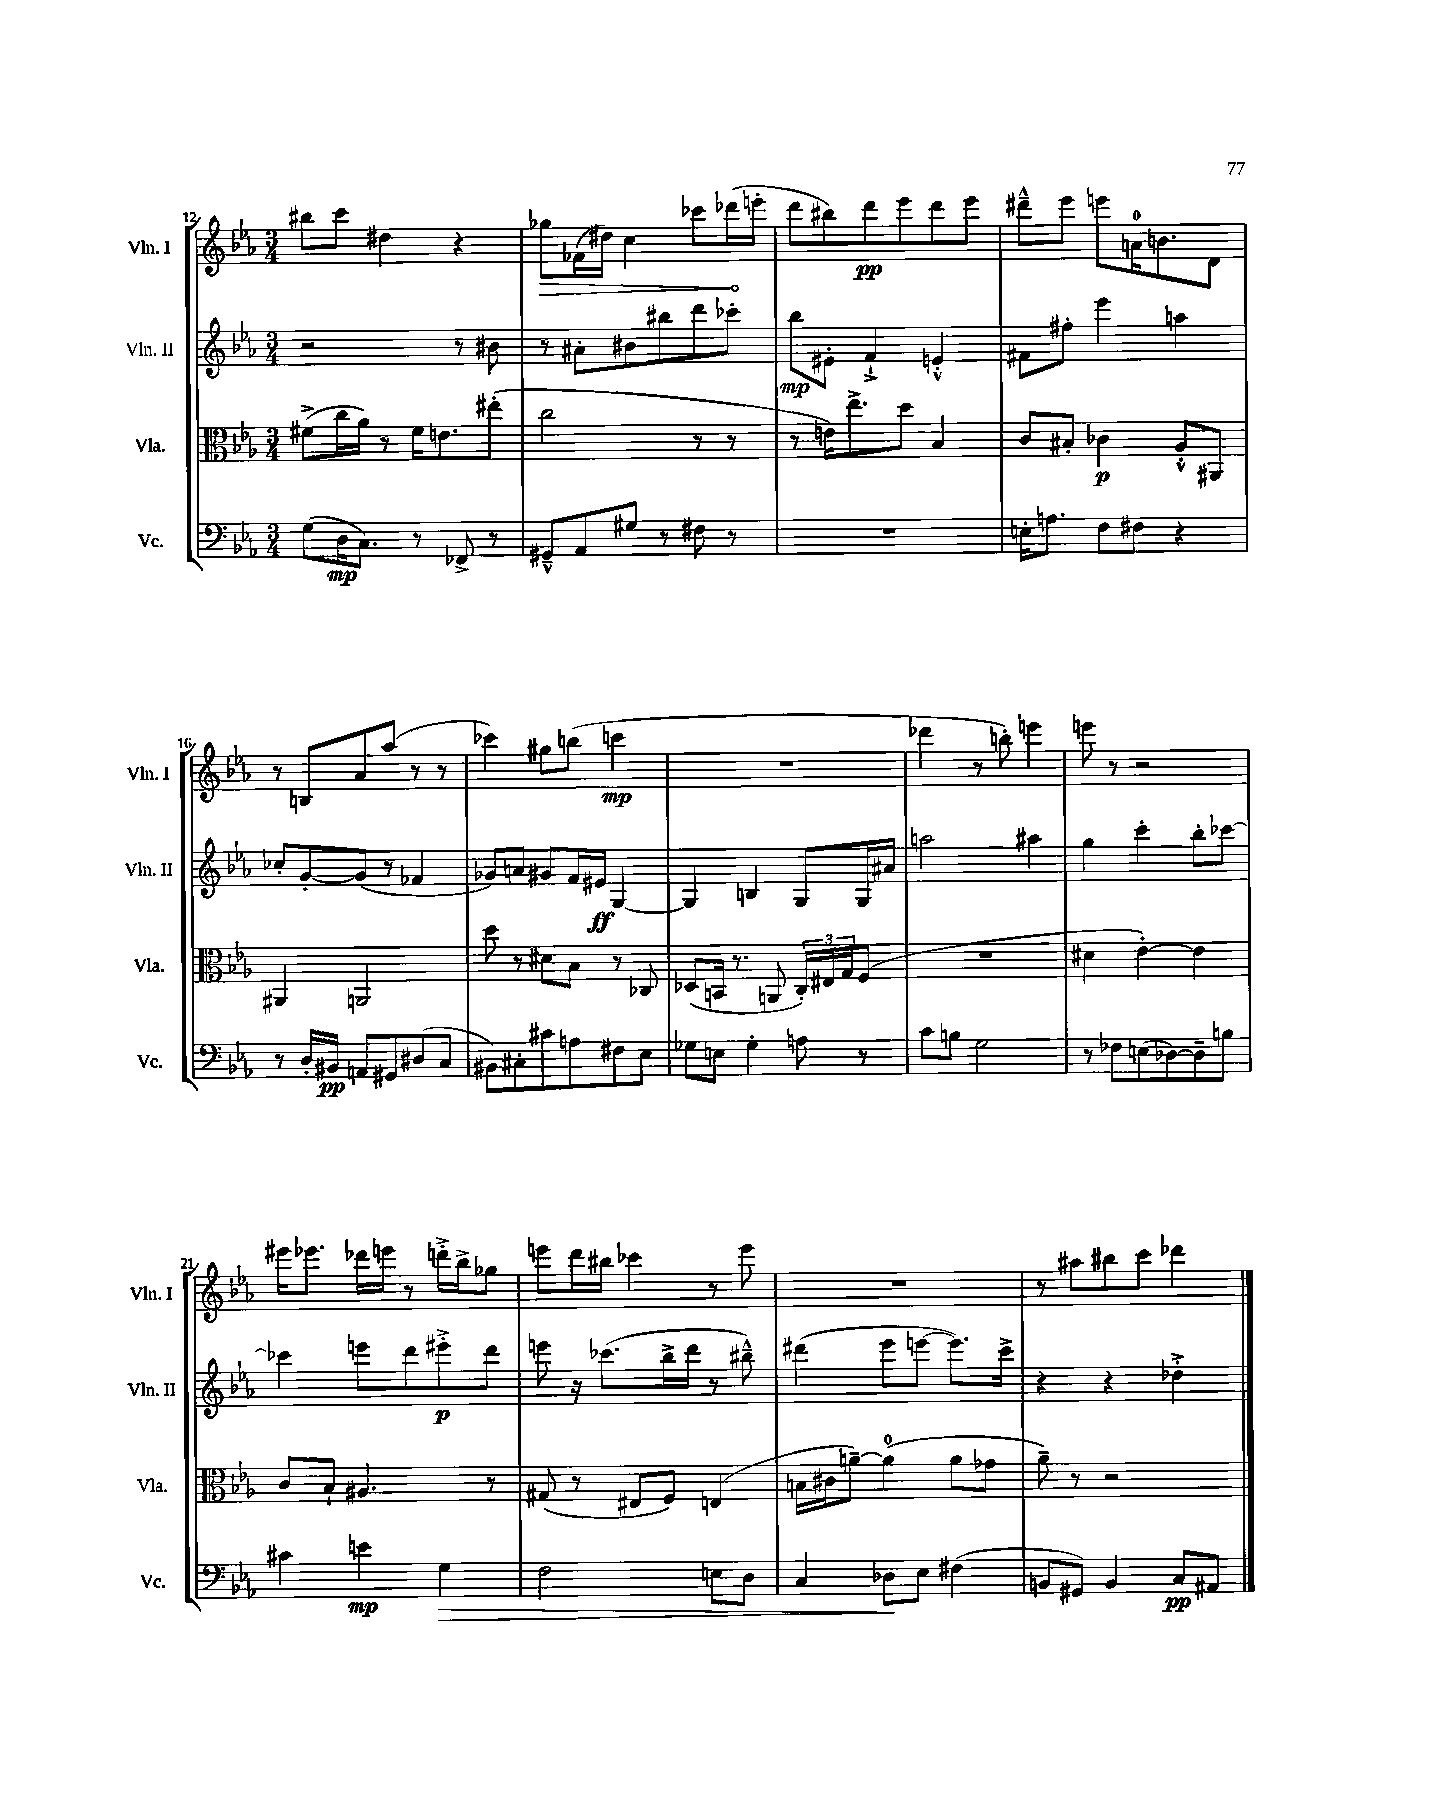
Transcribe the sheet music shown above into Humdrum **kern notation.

**kern	**kern	**kern	**kern
*staff4	*staff3	*staff2	*staff1
*clefF4	*clefC3	*clefG2	*clefG2
*k[b-e-a-]	*k[b-e-a-]	*k[b-e-a-]	*k[b-e-a-]
*M3/4	*M3/4	*M3/4	*M3/4
(8G	(8f#^	2r	8bb#
16D	16cc	.	8ccc
8.C)	16a-)	.	.
.	8r	.	4dd#
8r	16f#	.	.
.	8.e	.	.
8FF-^	.	8r	4r
8r	(8ee#'	8b#	.
=	=	=	=
8GG#~^^	2cc	8r	8gg-
8AA-	.	8a#'	(16f-
.	.	.	16dd#)
8G#	.	8b#	4cc
8r	.	8bb#	.
8F#	8r	8ddd	8ccc-
8r	8r	8ccc-'	(16ddd-
.	.	.	16eee'
=	=	=	=
2.r	8r	8bb-	8ddd
.	16e)	8e#'	8bb#)
.	8.ee-^	.	.
.	.	4f`^	8ddd
.	8dd	.	8eee-
.	4B-	4e'^^	8ddd
.	.	.	8eee-
=	=	=	=
16E'	8c	8f#	8ddd#~^^
8.A	.	.	.
.	8B#'	8ff#'	8eee-
8F	4c-	4eee-	8eee
8F#	.	.	16a
.	.	.	8.b
4r	8A-'^^	4aa	.
.	8AA#	.	8d
=	=	=	=
8r	4AA#	8cc-'	8r
16D'	.	[8g'	8B
16BB#	.	.	.
8AA	2AA	(8g]	8a-
8GG#	.	8r	(8aa-
(8D#	.	4f-	8r
8C	.	.	8r
=	=	=	=
8BB#)	8dd	8g-)	4ccc-)
8C#'	8r	8a	.
8c#	8d#	8g#	8gg#
8A	8B-	16f	(8bb
.	.	16e#	.
8F#	8r	[4G	4ccc
8E-	8C-	.	.
=	=	=	=
8G-	(8D-	4G]	2.r
8E	16BB	.	.
.	8.r	.	.
4G-'	.	4B	.
.	8AA	.	.
8A	24C')	8G	.
.	24E#	.	.
.	24G	.	.
8r	(8F	16G	.
.	.	16a#	.
=	=	=	=
8c	2.r	2aa	4ddd-
8B	.	.	.
2G	.	.	8r
.	.	.	8bb')
.	.	4aa#	4eee
=	=	=	=
8r	4d#	4gg	8eee
8F-	.	.	8r
(8E	[4e-')	4ccc'	2r
[8D-)	.	.	.
8D-~]	4e-]	8bb-'	.
8B	.	[8ccc-	.
=	=	=	=
4c#	8c	4ccc-]	16eee#
.	.	.	8.eee-
.	8B-`	.	.
4e	4.A#	8eee	16ddd-
.	.	.	16eee
.	.	8ddd	8r
4G	.	8eee#'^	16ddd'^
.	.	.	16bb-^
.	8r	8ddd	8gg-
=	=	=	=
2F	(8G#	8eee	8eee
.	8r	16r	16ddd
.	.	(8.ccc-	16bb#
.	8E#	.	4ccc-
.	8F)	16bb-^	.
.	.	16ddd	.
8E	(4E	8r	8r
8D	.	8bb#~^^)	8eee
=	=	=	=
4C	16B	(4ddd#	2.r
.	16c#	.	.
.	[8a~)	.	.
8D-	(4a]	8eee-	.
8E-	.	[8eee	.
(4F#	8a	8.eee])	.
.	8g-	.	.
.	.	16ccc^	.
=	=	=	=
8BB	8a-~)	4r	8r
8GG#)	8r	.	8aa#
4BB	2r	4r	8bb#
.	.	.	8ccc
8C	.	4dd-'^	4ddd-
8AA#	.	.	.
==	==	==	==
*-	*-	*-	*-
